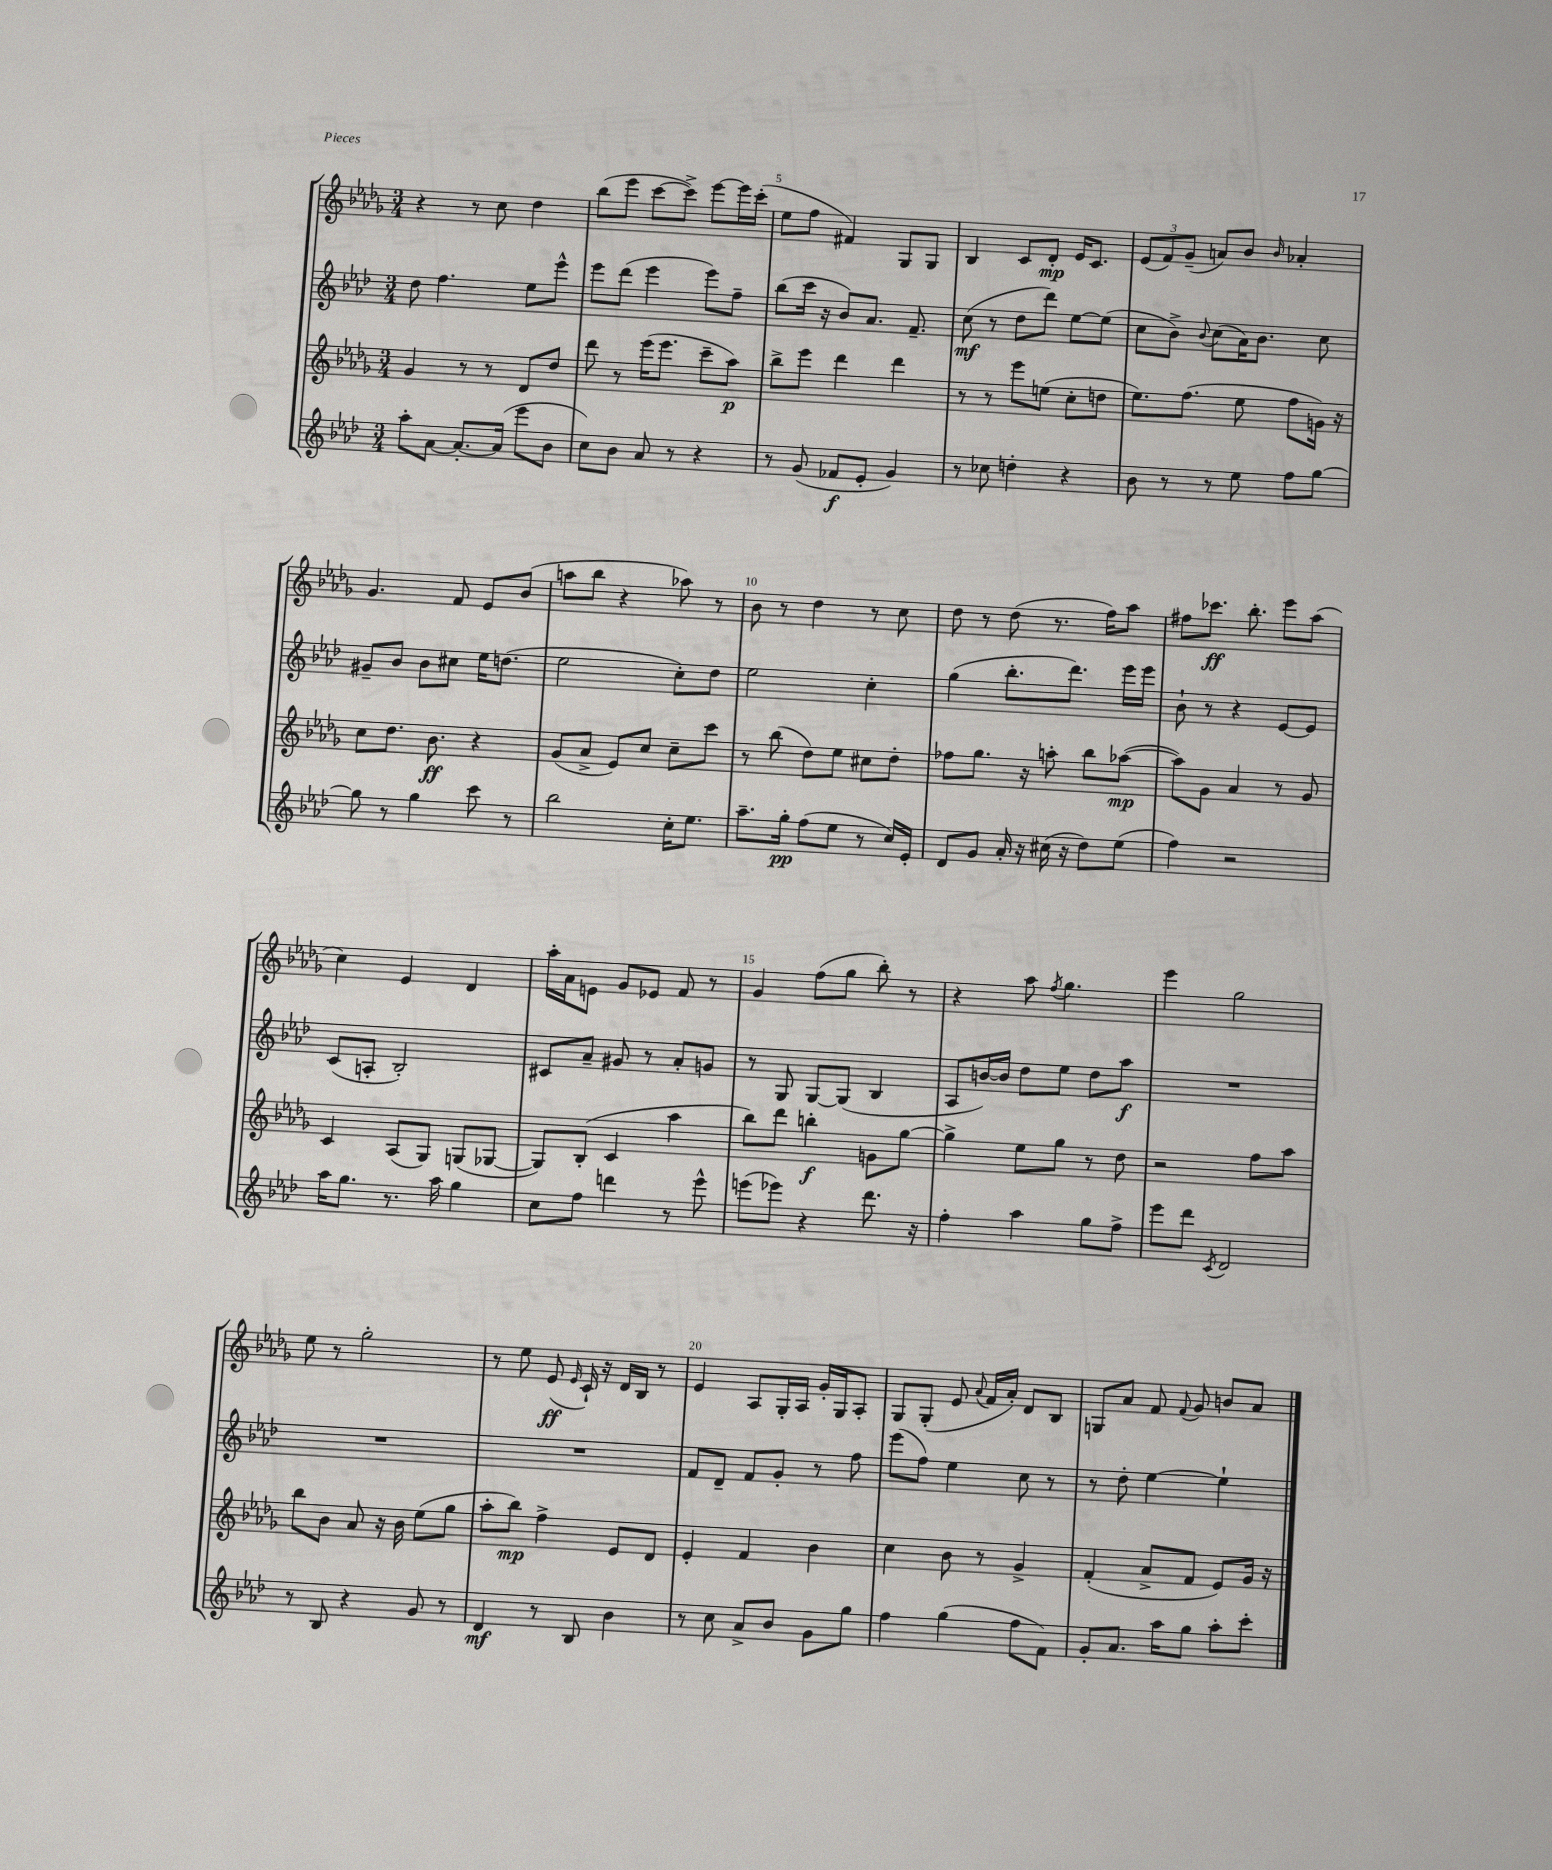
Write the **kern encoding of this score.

**kern	**dynam	**kern	**dynam	**kern	**dynam	**kern	**dynam
*part4	*part4	*part3	*part3	*part2	*part2	*part1	*part1
*staff4	*staff4	*staff3	*staff3	*staff2	*staff2	*staff1	*staff1
*clefG2	*	*clefG2	*	*clefG2	*	*clefG2	*
*k[b-e-a-d-]	*	*k[b-e-a-d-g-]	*	*k[b-e-a-d-]	*	*k[b-e-a-d-g-]	*
*M3/4	*	*M3/4	*	*M3/4	*	*M3/4	*
=3	=3	=3	=3	=3	=3	=3	=3
8aa-'\L	.	4g-/	.	8dd-\	.	4r	.
[8a-\J	.	.	.	4.ff\	.	.	.
8.a-'/L_	.	8r	.	.	.	8r	.
.	.	8r	.	.	.	8cc\	.
(16a-/Jk]	.	.	.	.	.	.	.
8eee-\L	.	8d-/L	.	8ee-\L	.	4dd-\	.
8b-\J	.	8dd-/J	.	8eee-^^\J	.	.	.
=4	=4	=4	=4	=4	=4	=4	=4
8cc\L)	.	8ddd-\	.	8eee-\L	.	(8bb-\L	.
8b-\J	.	8r	.	(8ddd-\J	.	8eee-\J	.
8a-/	.	(16eee-\KL	.	4eee-\	.	[8ccc\L	.
.	.	8.eee-\J	.	.	.	.	.
8r	.	.	.	.	.	8ccc^\J])	.
4r	.	8ccc~\L	.	8eee-\L)	.	[8eee-\L	.
.	.	8aa-\J)	p	8ff~\J	.	16eee-\L]	.
.	.	.	.	.	.	(16ccc'\JJ	.
=5	=5	=5	=5	=5	=5	=5	=5
8r	.	8bb-^\L	.	(8bb-\L	.	8ee-\L	.
(8g/	.	8eee-\J	.	16ccc\Jk	.	8ff\J	.
.	.	.	.	16r	.	.	.
8f-X/L	f	4ddd-\	.	8b-/L)	.	4f#X/)	.
8e-'/J	.	.	.	8.a-/J	.	.	.
4g/)	.	4ddd-\	.	.	.	8G-/L	.
.	.	.	.	8.f~/	.	.	.
.	.	.	.	.	.	8G-/J	.
=6	=6	=6	=6	=6	=6	=6	=6
8r	.	8r	.	(8cc\	mf	4B-/	.
8cc-X\	.	8r	.	8r	.	.	.
4ddn'\	.	8eee-\L	.	8dd-\L	.	8c/L	.
.	.	(8een\J	.	8ddd-\J)	.	8d-'/J	mp
4r	.	8cc'\L	.	[8ee-\L	.	16e-/KL	.
.	.	.	.	.	.	8.c/J	.
.	.	8ddn\J	.	(8ee-\J]	.	.	.
=7	=7	=7	=7	=7	=7	=7	=7
8b-\	.	8.ee-\L)	.	8cc\L	.	(12e-/L	.
.	.	.	.	.	.	12f/)	.
8r	.	.	.	8b-^\J)	.	.	.
.	.	.	.	.	.	(12g-~/J	.
.	.	(8.ff\J	.	.	.	.	.
.	.	.	.	8qqb-/	.	.	.
8r	.	.	.	(8cc\L	.	8an/L)	.
8ee-\	.	8ee-\	.	16a-\K)	.	8b-/J	.
.	.	.	.	8.b-\J	.	.	.
.	.	.	.	.	.	16qqb-/	.
8ff\L	.	8ff\L	.	.	.	4a-X'/	.
[8gg\J	.	16gn\Jk)	.	8cc\	.	.	.
.	.	16r	.	.	.	.	.
!!LO:LB:g=z
=8	=8	=8	=8	=8	=8	=8	=8
8gg\]	.	8cc\L	.	8g#X~/L	.	4.g-/	.
8r	.	8.dd-\J	.	8b-/J	.	.	.
4gg\	.	.	.	8b-\L	.	.	.
.	.	8.b-\	ff	.	.	.	.
.	.	.	.	8cc#X\J	.	8f/	.
8ccc\	.	4r	.	16ee-\KL	.	8e-/L	.
.	.	.	.	(8.ddn\J	.	.	.
8r	.	.	.	.	.	(8b-/J	.
=9	=9	=9	=9	=9	=9	=9	=9
2bb-\	.	(8g-/L	.	2ee-\	.	8aan\L	.
.	.	8a-^/J	.	.	.	8bb-\J	.
.	.	8e-/L)	.	.	.	4r	.
.	.	8cc/J	.	.	.	.	.
16cc'\KL	.	8cc~\L	.	8cc'\L)	.	8aa-X\)	.
8.ee-\J	.	.	.	.	.	.	.
.	.	8ccc\J	.	8dd-\J	.	8r	.
=10	=10	=10	=10	=10	=10	=10	=10
8.aa-~\L	.	8r	.	2ee-\	.	8b-\	.
.	.	(8bb-\	.	.	.	8r	.
16gg'\Jk	pp	.	.	.	.	.	.
(8ff\L	.	8dd-\L)	.	.	.	4dd-\	.
8ee-\J	.	8ee-\J	.	.	.	.	.
8r	.	8cc#X\L	.	4cc'\	.	8r	.
16cc/LL)	.	8dd-'\J	.	.	.	8cc\	.
16e-'/JJ	.	.	.	.	.	.	.
=11	=11	=11	=11	=11	=11	=11	=11
8d-/L	.	8ff-X\L	.	(4gg\	.	8dd-\	.
8g/J	.	8.gg-\J	.	.	.	8r	.
16a-'/	.	.	.	8.bb-'\L	.	(8dd-\	.
16r	.	16r	.	.	.	.	.
(16cc#X\	.	8aan'\	.	.	.	8.r	.
16r	.	.	.	8.ddd-\J)	.	.	.
8dd-\L)	.	8bb-\L	.	.	.	.	.
.	.	.	.	.	.	16ff\KL)	.
(8ee-\J	.	([8aa-X\J	mp	16eee-\LL	.	8aa-\J	.
.	.	.	.	16eee-\JJ	.	.	.
=12	=12	=12	=12	=12	=12	=12	=12
4ff\)	.	8aa-\L])	.	8b-`\	.	8ff#X\L	.
.	.	8g-\J	.	8r	.	8.ccc-X\J	ff
2r	.	4a-/	.	4r	.	.	.
.	.	.	.	.	.	8.bb-'\	.
.	.	8r	.	[8e-/L	.	8eee-\L	.
.	.	8g-/	.	8e-/J]	.	(8aa-\J	.
!!LO:LB:g=z
=13	=13	=13	=13	=13	=13	=13	=13
16aa-\KL	.	4c/	.	(8c/L	.	4cc\)	.
8.gg\J	.	.	.	.	.	.	.
.	.	.	.	8An'/J	.	.	.
8.r	.	(8A-/L	.	2B-'/)	.	4e-/	.
.	.	8G-/J)	.	.	.	.	.
16aa-\	.	.	.	.	.	.	.
4gg\	.	(8Gn/L	.	.	.	4d-/	.
.	.	[8G-X/J	.	.	.	.	.
=14	=14	=14	=14	=14	=14	=14	=14
8cc\L	.	8G-/L])	.	8c#X/L	.	16aa-'\LL	.
.	.	.	.	.	.	16a-\J	.
8ff\J	.	(8B-'/J	.	8a-~/J	.	8en\J	.
4dddn\	.	4c/	.	8g#X/	.	8g-/L	.
.	.	.	.	8r	.	8e-X/J	.
8r	.	4aa-\	.	8a-'/L	.	8f/	.
8eee-^^\	.	.	.	8gn/J	.	8r	.
=15	=15	=15	=15	=15	=15	=15	=15
(8eeen\L	.	8bb-\L)	.	8r	.	4g-/	.
8eee-X\J)	.	8ddd-\J	.	8G/	.	.	.
4r	.	4bbn'\	f	[8G/L	.	(8ff\L	.
.	.	.	.	(8G/J]	.	8gg-\J	.
8.ddd-\	.	8gn\L	.	4B-/	.	8bb-'\)	.
.	.	[8gg-\J	.	.	.	8r	.
16r	.	.	.	.	.	.	.
=16	=16	=16	=16	=16	=16	=16	=16
4ff'\	.	4gg-^\]	.	8A-/L	.	4r	.
.	.	.	.	[16bn/L)	.	.	.
.	.	.	.	16b/JJ]	.	.	.
4aa-\	.	8ee-\L	.	8dd-\L	.	8aa-\	.
.	.	.	.	.	.	8qff/	.
.	.	8gg-\J	.	8ee-\J	.	4.gg-\	.
8gg\L	.	8r	.	8dd-\L	.	.	.
8ff^\J	.	8dd-\	.	8aa-\J	f	.	.
=17	=17	=17	=17	=17	=17	=17	=17
8eee-\L	.	2r	.	2.r	.	4eee-\	.
8ddd-\J	.	.	.	.	.	.	.
8qc/	.	.	.	.	.	.	.
2d-/	.	.	.	.	.	2gg-\	.
.	.	8ff\L	.	.	.	.	.
.	.	8aa-\J	.	.	.	.	.
!!LO:LB:g=z
=18	=18	=18	=18	=18	=18	=18	=18
8r	.	8bb-\L	.	2.r	.	8ee-\	.
8B-/	.	8b-\J	.	.	.	8r	.
4r	.	8a-/	.	.	.	2gg-'\	.
.	.	16r	.	.	.	.	.
.	.	16b-\	.	.	.	.	.
8g/	.	(8ee-\L	.	.	.	.	.
8r	.	8gg-\J	.	.	.	.	.
=19	=19	=19	=19	=19	=19	=19	=19
4d-/	mf	8aa-'\L	.	2.r	.	8r	.
.	.	8bb-\J)	mp	.	.	8ee-\	.
8r	.	4ff^\	.	.	.	(8e-/	ff
.	.	.	.	.	.	16qqe-/	.
8B-/	.	.	.	.	.	16c`/)	.
.	.	.	.	.	.	16r	.
4b-\	.	8e-/L	.	.	.	16d-/LL	.
.	.	.	.	.	.	16B-/JJ	.
.	.	8d-/J	.	.	.	8r	.
=20	=20	=20	=20	=20	=20	=20	=20
8r	.	4e-'/	.	8f/L	.	4e-/	.
8cc\	.	.	.	8d-~/J	.	.	.
8a-^/L	.	4f/	.	8f/L	.	8A-/L	.
8b-/J	.	.	.	8g'/J	.	16G-'/L	.
.	.	.	.	.	.	16A-/JJ	.
8g\L	.	4b-\	.	8r	.	16g-'/LL	.
.	.	.	.	.	.	16G-/J	.
8gg\J	.	.	.	8ff\	.	8A-'/J	.
=21	=21	=21	=21	=21	=21	=21	=21
4ff\	.	4cc\	.	(8eee-\L	.	8G-/L	.
.	.	.	.	8ff\J)	.	(8G-'/J	.
(4gg\	.	8b-\	.	4ee-\	.	8e-/	.
.	.	.	.	.	.	8qqa-/	.
.	.	8r	.	.	.	16f/LL	.
.	.	.	.	.	.	16a-'/JJ)	.
8ff\L	.	4g-^/	.	8cc\	.	8d-/L	.
8f\J)	.	.	.	8r	.	8B-/J	.
=22	=22	=22	=22	=22	=22	=22	=22
8g'/L	.	(4f'/	.	8r	.	8Gn/L	.
8.a-/J	.	.	.	8dd-'\	.	8a-/J	.
.	.	8a-^/L	.	[4ee-\	.	8f/	.
16aa-\KL	.	.	.	.	.	.	.
.	.	.	.	.	.	8qqf/	.
8gg\J	.	8f/J	.	.	.	8g-/	.
8aa-'\L	.	8e-/L)	.	4ee-`\]	.	8bn/L	.
8ccc'\J	.	16g-/Jk	.	.	.	8a-/J	.
.	.	16r	.	.	.	.	.
==	==	==	==	==	==	==	==
*-	*-	*-	*-	*-	*-	*-	*-
